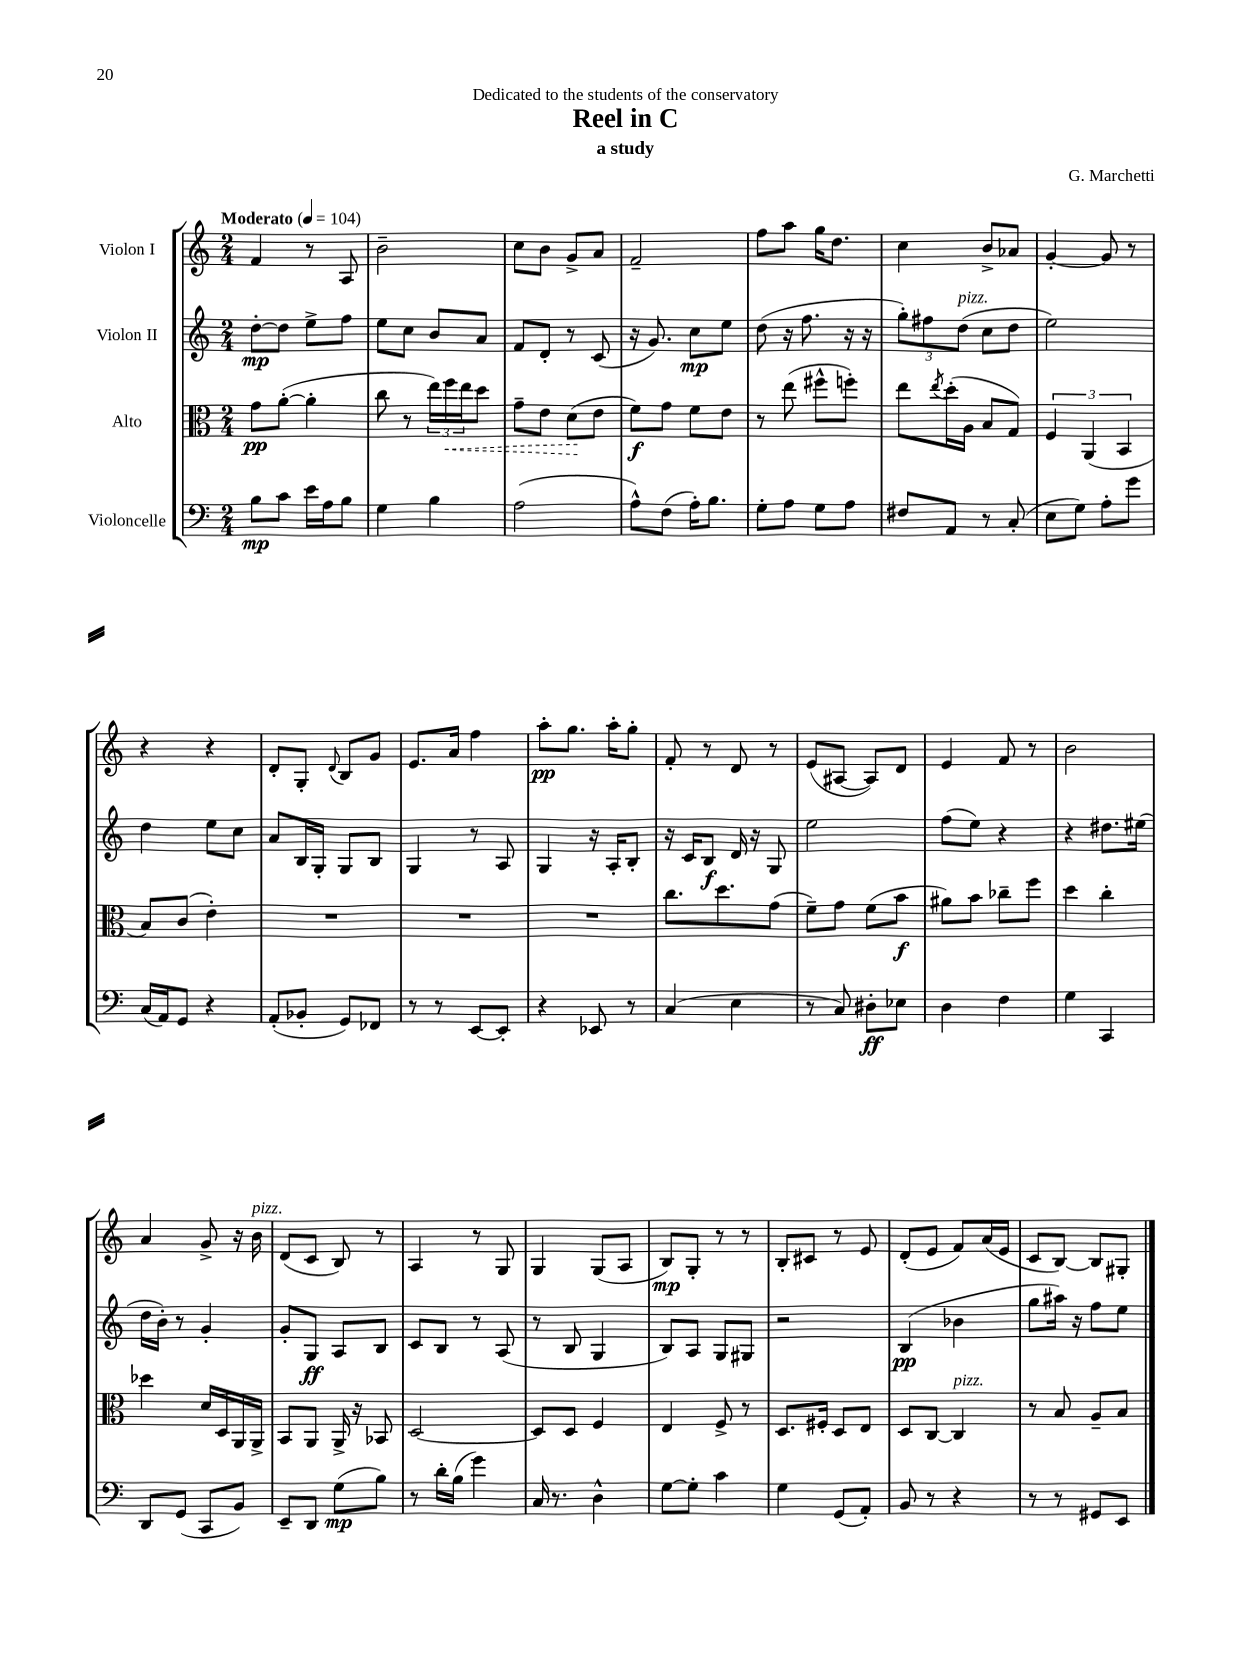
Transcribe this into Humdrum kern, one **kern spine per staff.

**kern	**kern	**kern	**kern
*staff4	*staff3	*staff2	*staff1
*clefF4	*clefC3	*clefG2	*clefG2
*k[]	*k[]	*k[]	*k[]
*M2/4	*M2/4	*M2/4	*M2/4
*MM104	*MM104	*MM104	*MM104
8B\L	8g\L	[8dd'\L	4f/
8c\J	([8a'\J	8dd\]J	.
16e\LL	4a'\]	8ee^\L	8r
16A\J	.	.	.
8B\J	.	8ff\J	8A/
=	=	=	=
4G\	8cc\	8ee\L	2b~\
.	8r	8cc\J	.
4B\	24ee\LL)	8b/L	.
.	24ff\	.	.
.	24ee\J	.	.
.	8dd\J	8a/J	.
=	=	=	=
(2A\	8g~\L	8f/L	8cc\L
.	8e\J	8d'/J	8b\J
.	(8d\L	8r	8g^/L
.	8e\J	(8c/	8a/J
=	=	=	=
8A^^\L)	8f\L)	16r	2f~/
.	.	8.g/)	.
(8F\J	8g\J	.	.
16A'\LK)	8f\L	8cc\L	.
8.B\J	.	.	.
.	8e\J	8ee\J	.
=	=	=	=
8G'\L	8r	(8dd\	8ff\L
8A\J	(8ee\	16r	8aa\J
.	.	8.ff\	.
8G\L	8ff#^^\L	.	16gg\LK
.	.	.	8.dd\J
8A\J	8ff'\J)	16r	.
.	.	16r	.
=	=	=	=
8F#/L	8ee\L	12gg'\L)	4cc\
.	.	12ff#\	.
.	8qee/	.	.
8AA/J	(16dd'\L	.	.
.	.	(12dd\J	.
.	16A\JJ	.	.
8r	8B/L	8cc\L	8b^/L
(8C'/	8G/J)	8dd\J	8a-/J
=	=	=	=
8E\L	6F/	2ee\)	[4g'/
8G\J)	.	.	.
.	(6AA/	.	.
8A'\L	.	.	8g/]
.	6BB/	.	.
8g\J	.	.	8r
=	=	=	=
(16C/LL	8B/L)	4dd\	4r
16AA/J)	.	.	.
8GG/J	(8c/J	.	.
4r	4e'\)	8ee\L	4r
.	.	8cc\J	.
=	=	=	=
(8AA'/L	2r	8a/L	8d'/L
8BB-'/J	.	16B/L	8G'/J
.	.	16G'/JJ	.
.	.	.	8qqd/
8GG/L)	.	8G/L	8B/L
8FF-/J	.	8B/J	8g/J
=	=	=	=
8r	2r	4G/	8.e/L
8r	.	.	.
.	.	.	16a/Jk
[8EE/L	.	8r	4ff\
8EE'/]J	.	8A/	.
=	=	=	=
4r	2r	4G/	8aa'\L
.	.	.	8.gg\J
8EE-/	.	16r	.
.	.	16A'/LK	16aa'\LK
8r	.	8B'/J	8gg'\J
=	=	=	=
(4C/	8.cc\L	16r	8f'/
.	.	16c/LK	.
.	.	8B/J	8r
.	8.dd\	.	.
4E\	.	16d/	8d/
.	.	16r	.
.	(8g\J	8G/	8r
=	=	=	=
8r	8f~\L)	2ee\	(8e/L
8C/)	8g\J	.	[8A#/J
8D#'\L	(8f\L	.	8A#/]L)
8E-\J	8b\J	.	8d/J
=	=	=	=
4D\	8a#\L)	(8ff\L	4e/
.	8b\J	8ee\J)	.
4F\	8cc-~\L	4r	8f/
.	8ff\J	.	8r
=	=	=	=
4G\	4dd\	4r	2b\
4CC/	4cc'\	8.dd#\L	.
.	.	(16ee#\Jk	.
=	=	=	=
8DD/L	4dd-\	16dd\LL	4a/
.	.	16b'\JJ)	.
(8GG/J	.	8r	.
8CC/L	16d/LL	4g'/	8g^/
.	16D/	.	.
8BB/J)	16AA/	.	16r
.	16AA^/JJ	.	16b\
=	=	=	=
8EE~/L	8BB/L	8g'/L	(8d/L
8DD/J	8AA/J	8G/J	8c/J
(8G\L	16AA^/	8A/L	8B/)
.	16r	.	.
8B\J)	8BB-/	8B/J	8r
=	=	=	=
8r	[2D/	8c/L	4A/
16d'\LL	.	8B/J	.
(16B\JJ	.	.	.
4g\)	.	8r	8r
.	.	(8A/	8G/
=	=	=	=
16C/	8D/]L	8r	4G/
8.r	.	.	.
.	8D/J	8B/	.
4D^^\	4F/	4G/	(8G/L
.	.	.	8A/J
=	=	=	=
[8G\L	4E/	8B/L)	8B/L)
8G'\]J	.	8A/J	8G'/J
4c\	8F^/	8G/L	8r
.	8r	8G#/J	8r
=	=	=	=
4G\	8.D/L	2r	8B'/L
.	.	.	8c#/J
.	16F#'/Jk	.	.
(8GG/L	8D/L	.	8r
8AA'/J)	8E/J	.	8e/
=	=	=	=
8BB/	8D/L	(4B/	(8d'/L
8r	[8C/J	.	8e/J
4r	4C/]	4b-\	8f/L)
.	.	.	(16a/L
.	.	.	16e/JJ
=	=	=	=
8r	8r	8gg\L	8c/L
8r	8B/	16aa#\Jk)	[8B/J)
.	.	16r	.
8GG#/L	8A~/L	8ff\L	8B/]L
8EE/J	8B/J	8ee\J	8G#'/J
==	==	==	==
*-	*-	*-	*-
